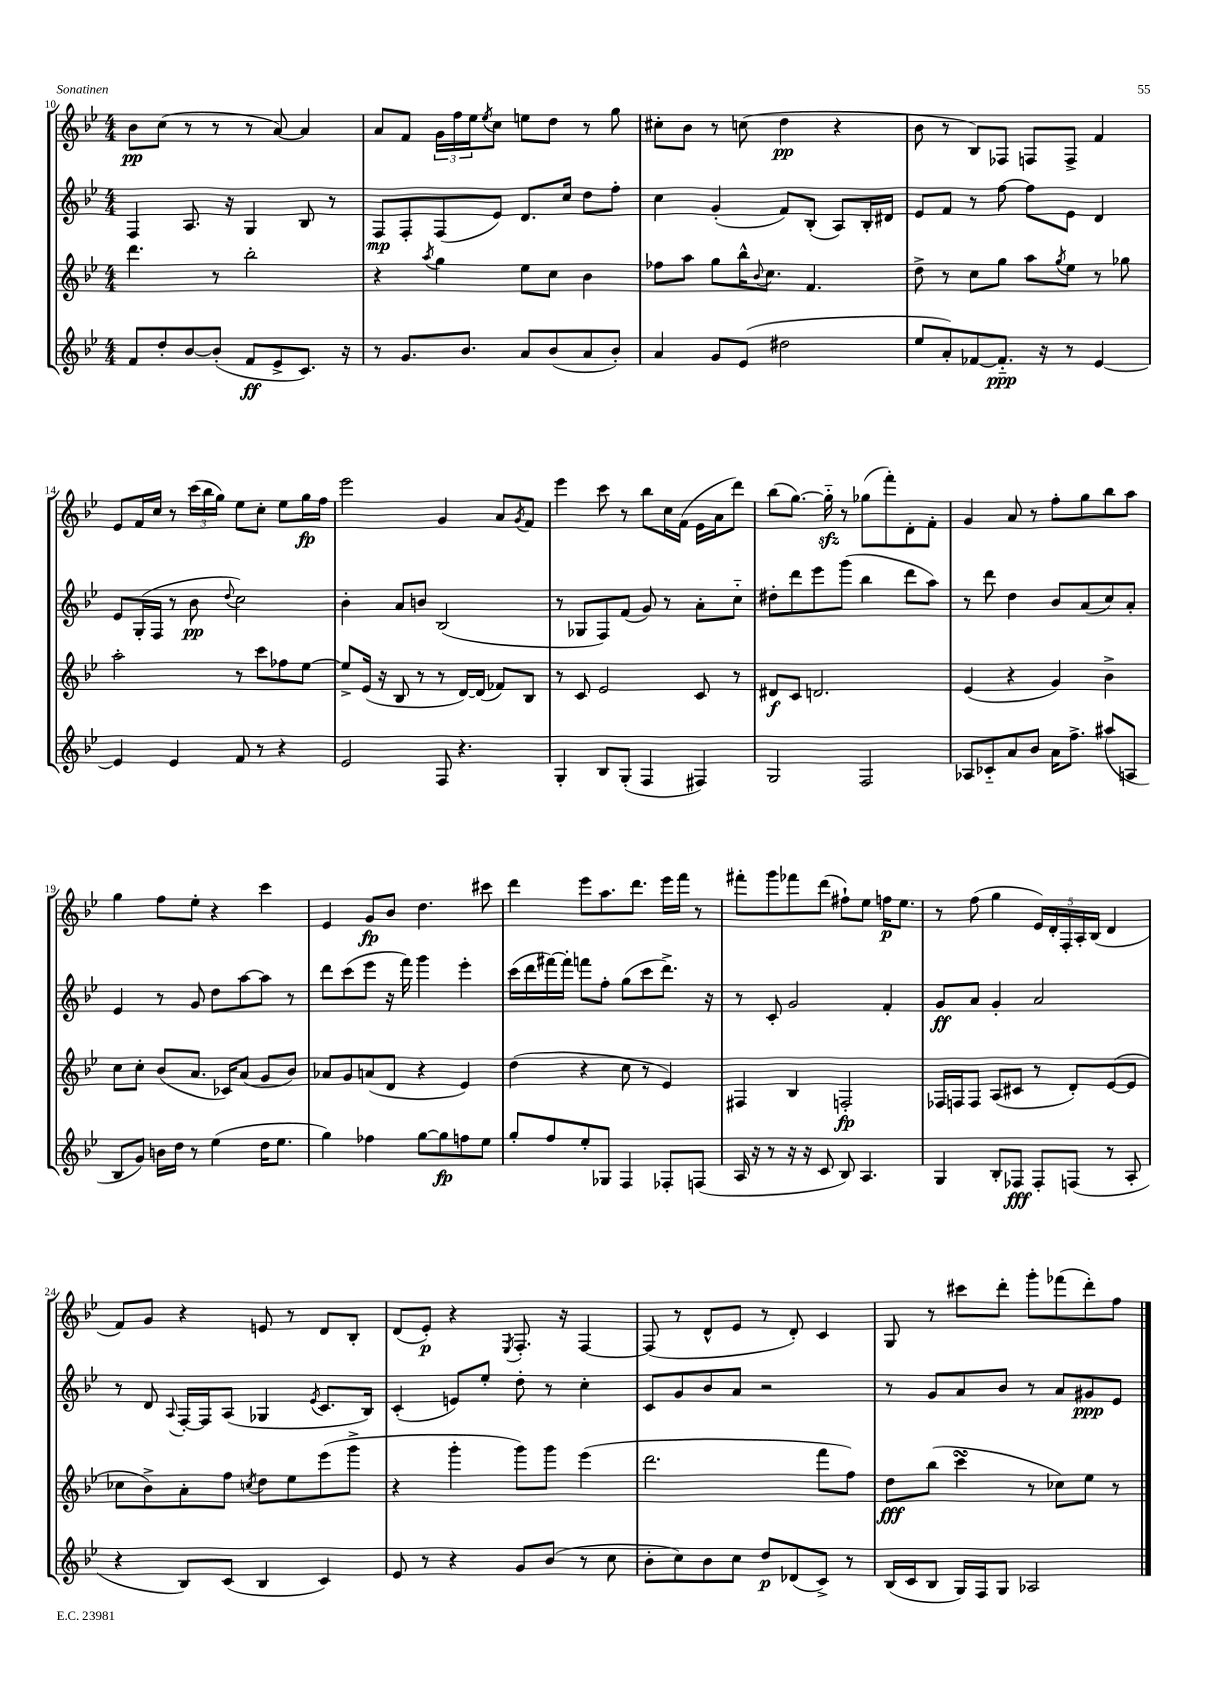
<<
\new StaffGroup <<
\new Staff = "s0" {
    \clef treble \key bes \major \numericTimeSignature \time 4/4
    bes'8\pp c''8( r8 r8 r8 a'8~) a'4 |
    a'8 f'8 \tuplet 3/2 { g'16 f''16 ees''16 } \acciaccatura { ees''8 } c''8 e''8 d''8 r8 g''8 |
    cis''8-. bes'8 r8 c''8( d''4\pp r4 |
    bes'8 r8 bes8) fes8 f8 f8-> f'4 |
    ees'8 f'16 c''16 r8 \tuplet 3/2 { c'''16( bes''16 g''16) } ees''8 c''8-. ees''8 g''16\fp f''16 |
    ees'''2 g'4 a'8 \acciaccatura { g'8 } f'8 |
    ees'''4 c'''8 r8 bes''8 c''16 f'16( ees'16 a'16 d'''8) |
    bes''8( g''8.~) g''16-_\sfz r8 ges''8( f'''8-.) d'8-. f'8-. |
    g'4 a'8 r8 f''8-. g''8 bes''8 a''8 |
    g''4 f''8 ees''8-. r4 c'''4 |
    ees'4 g'8\fp bes'8 d''4. cis'''8 |
    d'''4 ees'''8 a''8. d'''8. ees'''16 f'''16 r8 |
    fis'''8-. g'''8 fes'''8 d'''8( fis''8-!) ees''8 f''16\p ees''8. |
    r8 f''8( g''4 \tuplet 5/4 { ees'16) d'16-. f16-. a16-. bes16( } d'4 |
    f'8) g'8 r4 e'8 r8 d'8 bes8-. |
    d'8( ees'8-.\p) r4 \acciaccatura { ees8 } f8.-. r16 f4~ |
    f8( r8 d'8-^ ees'8 r8 d'8-.) c'4 |
    g8 r8 cis'''8 d'''8-. g'''8-. fes'''8( d'''8-.) f''8 \bar "|." |
}
\new Staff = "s1" {
    \clef treble \key bes \major \numericTimeSignature \time 4/4
    f4 a8. r16 g4 bes8 r8 |
    f8\mp f8-. f8( ees'8) d'8. c''16 d''8 f''8-. |
    c''4 g'4-.( f'8) bes8-.( a8) bes16-. dis'16 |
    ees'8 f'8 r8 f''8~ f''8 ees'8 d'4 |
    ees'8 g16-.( f16 r8 bes'8\pp \appoggiatura { d''8 } c''2) |
    bes'4-. a'8 b'8 bes2( |
    r8 ges8 f8) f'8( g'8) r8 a'8-. c''8-_ |
    dis''8-. d'''8 ees'''8 g'''8( bes''4 d'''8 a''8) |
    r8 d'''8 d''4 bes'8 a'8( c''8) a'8-. |
    ees'4 r8 g'8 d''8 a''8~ a''8 r8 |
    d'''8 c'''8( ees'''8 r16 f'''16) g'''4 ees'''4-. |
    c'''16( d'''16 fis'''16~) fis'''16-. f'''8 f''8-. g''8( c'''8 d'''8.->) r16 |
    r8 c'8-. g'2 f'4-. |
    g'8\ff a'8 g'4-. a'2 |
    r8 d'8 \appoggiatura { a8 } f16~-. f16 a8( ges4 \acciaccatura { ees'8 } c'8. bes16) |
    c'4-.( e'8) ees''8-. d''8-. r8 c''4-. |
    c'8 g'8 bes'8 a'8 r2 |
    r8 g'8 a'8 bes'8 r8 a'8 gis'8\ppp ees'8 \bar "|." |
}
\new Staff = "s2" {
    \clef treble \key bes \major \numericTimeSignature \time 4/4
    d'''4. r8 bes''2-. |
    r4 \acciaccatura { a''8 } g''4 ees''8 c''8 bes'4 |
    fes''8 a''8 g''8 bes''16-^ \appoggiatura { bes'8 } c''8. f'4. |
    d''8-> r8 c''8 g''8 a''8 \acciaccatura { g''8 } ees''8 r8 ges''8 |
    a''2-. r8 c'''8 fes''8 ees''8~ |
    ees''8-> ees'16( r16 bes8 r8 r8 d'16~) d'16( fes'8) bes8 |
    r8 c'8 ees'2 c'8 r8 |
    dis'8\f c'8 d'2. |
    ees'4( r4 g'4) bes'4-> |
    c''8 c''8-. bes'8( a'8. ces'16) a'8( g'8 bes'8) |
    aes'8 g'8 a'8( d'8 r4 ees'4) |
    d''4( r4 c''8 r8 ees'4) |
    fis4 bes4 f2-.\fp |
    fes16 f16 f8 a8( cis'8 r8 d'8-.) ees'8~( ees'8 |
    ces''8 bes'8->) a'8-. f''8 \acciaccatura { c''8 } d''8 ees''8 ees'''8( g'''8-> |
    r4 g'''4-. g'''8) g'''8 ees'''4( |
    d'''2. f'''8 f''8) |
    d''8\fff bes''8( c'''4\turn r8 ces''8) ees''8 r8 \bar "|." |
}
\new Staff = "s3" {
    \clef treble \key bes \major \numericTimeSignature \time 4/4
    f'8 d''8-. bes'8~ bes'8-.( f'8\ff ees'8-> c'8.) r16 |
    r8 g'8. bes'8. a'8 bes'8( a'8 bes'8-.) |
    a'4 g'8 ees'8( dis''2 |
    ees''8 a'8-.) fes'8~ fes'8.-_\ppp r16 r8 ees'4~ |
    ees'4 ees'4 f'8 r8 r4 |
    ees'2 f8 r4. |
    g4-. bes8 g8-.( f4 fis4) |
    g2 f2 |
    aes8 ces'8-_ a'8 bes'8 a'16 f''8.-> ais''8( a8 |
    bes8 g'8) b'16 d''16 r8 ees''4( d''16 ees''8. |
    g''4) fes''4 g''8~ g''8\fp f''8 ees''8 |
    g''8-. f''8 ees''8-. ges8 f4 fes8-. f8( |
    a16 r16 r8 r16 r16 c'8 bes8) a4. |
    g4 bes8-. fes8\fff fes8-. f8( r8 a8-. |
    r4 bes8) c'8( bes4 c'4) |
    ees'8 r8 r4 g'8 bes'8( r8 c''8 |
    bes'8-. c''8) bes'8 c''8 d''8\p des'8( c'8->) r8 |
    bes16( c'16 bes8 g16) f16 g8 aes2 \bar "|." |
}
>>
>>
\layout { \context { \Score currentBarNumber = #10 } }
